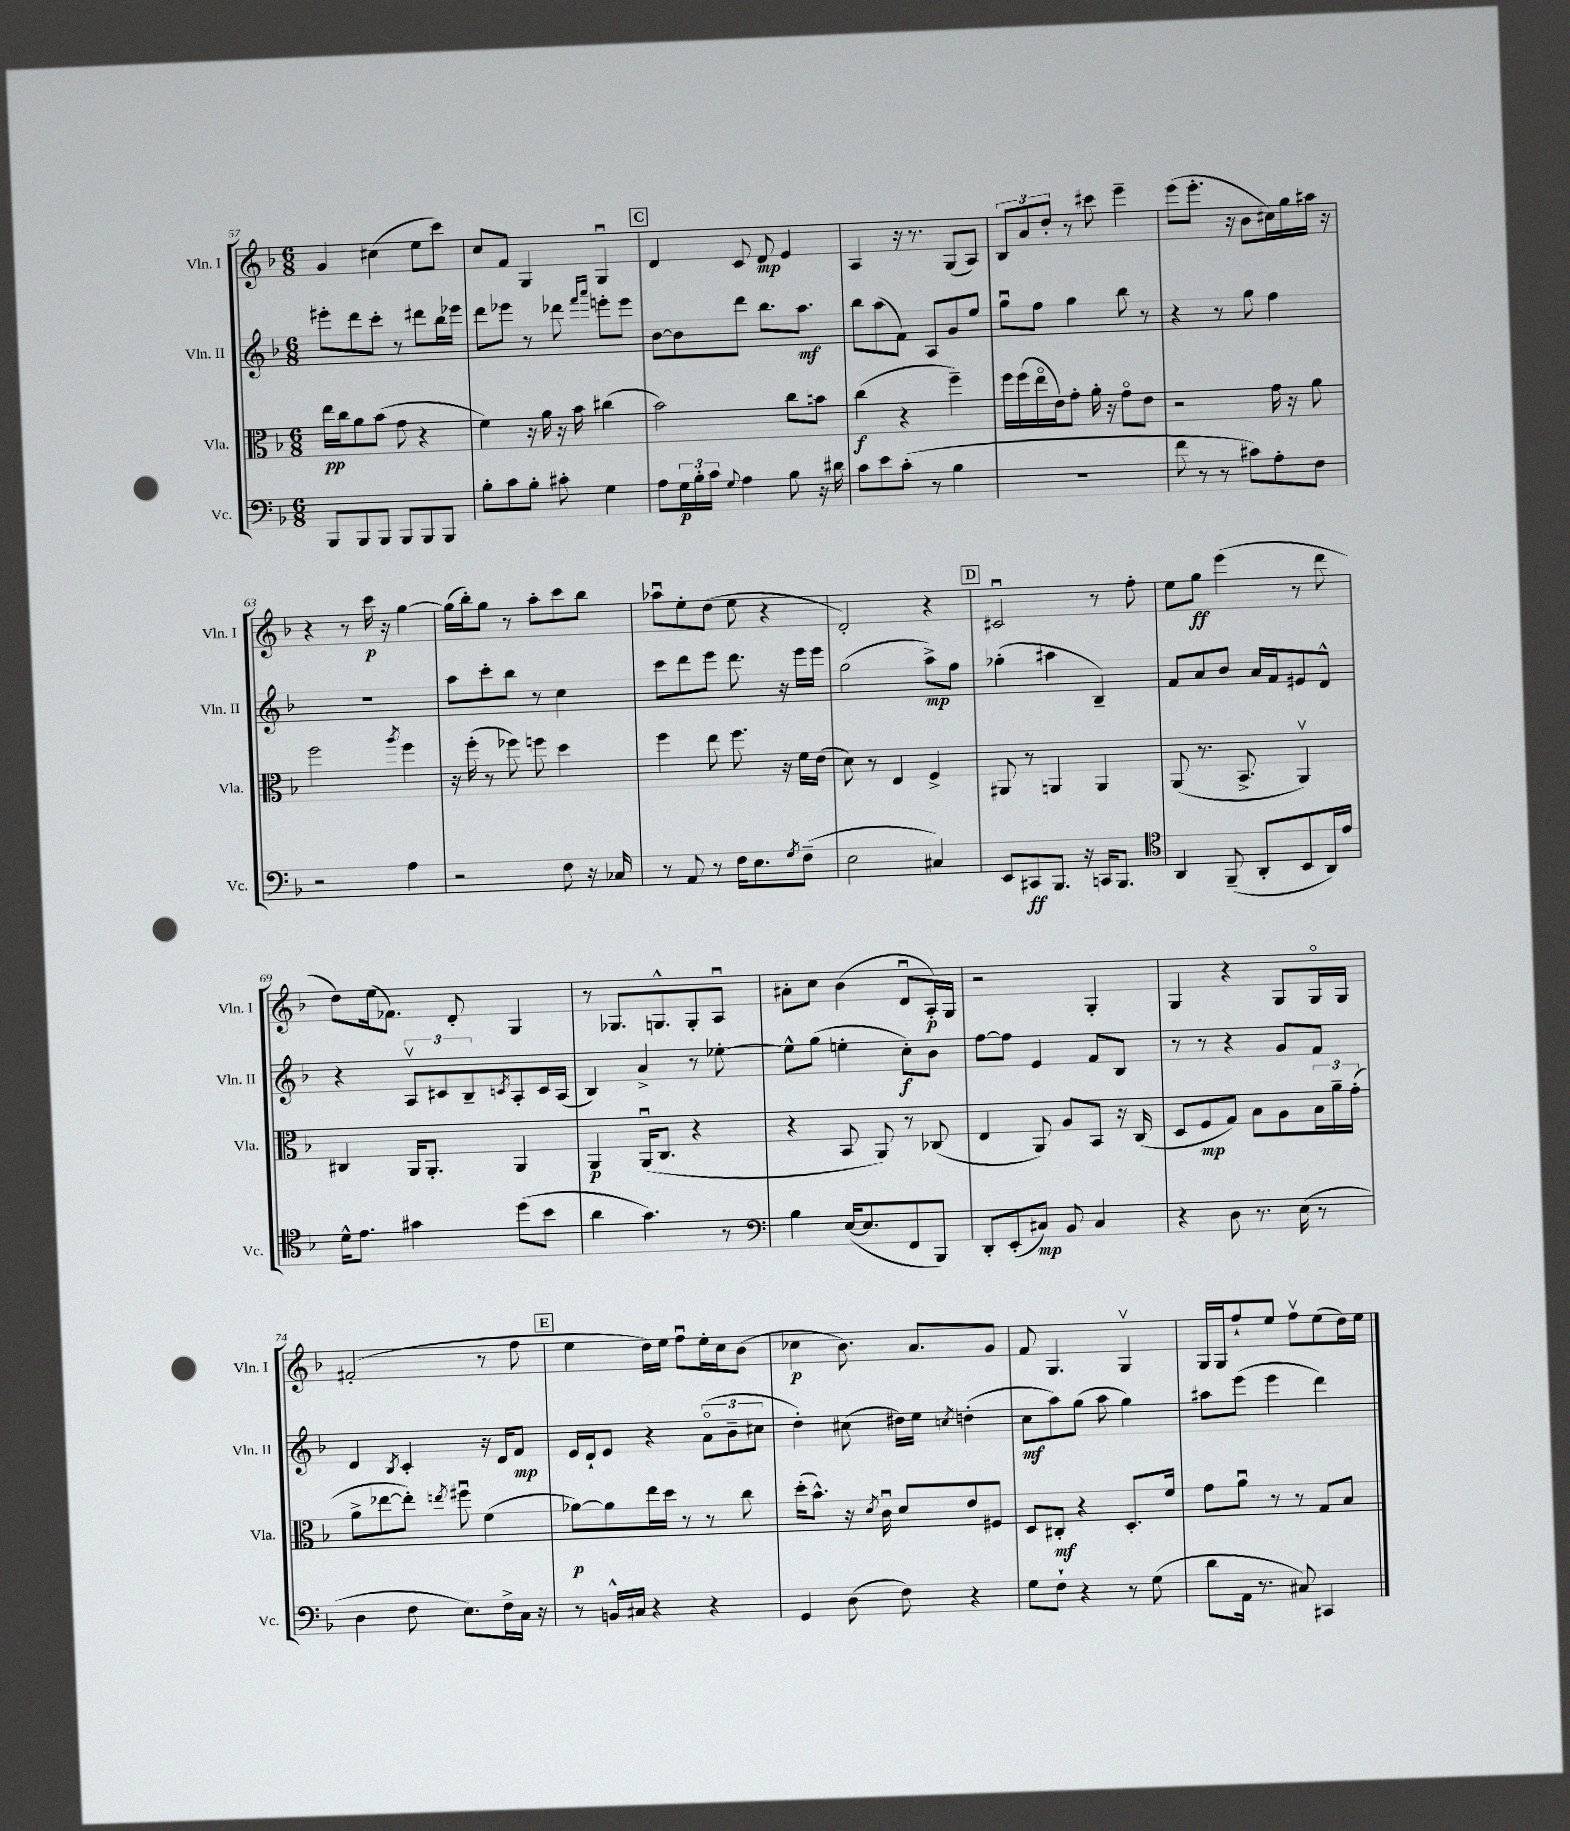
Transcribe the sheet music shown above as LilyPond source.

<<
\new StaffGroup <<
\new Staff = "s0" \with { instrumentName = "Vln. I" shortInstrumentName = "Vln. I" } {
    \clef treble \key f \major \numericTimeSignature \time 6/8
    g'4 cis''4( e''8 c'''8) |
    c''8 f'8 g4 g4\downbow |
    \mark \markup { \box "C" } d'4 c'8 d'8\mp e'4 |
    a4 r16 r8. g8( a8) |
    \tuplet 3/2 { bes8 a'8 d''8-. } r8 cis'''8 e'''4-- |
    e'''8( e'''8.-. r16 bes'8 cis''16) g''16 ais''16 r16 |
    r4 r8 c'''16\p r16 g''4~ |
    g''16( bes''16-.) g''8 r8 a''8-. c'''8 bes''8 |
    aes''8\downbow e''8-. d''8( e''8 r4 |
    d'2-.) r4 |
    \mark \markup { \box "D" } cis'2\downbow r8 f''8-. |
    e''8 g''8\ff e'''4( r8 d'''8 |
    d''8) e''16( fes'8.) d'8-. g4 |
    r8 ges8. g8.-^ g8-. a8\downbow |
    ais'8-. c''8 bes'4( d'8\downbow a16-.\p) g16 |
    r2 g4-. |
    g4 r4 g8 g16\flageolet g16 |
    fis'2-.( r8 f''8 |
    \mark \markup { \box "E" } e''4 d''16) e''16 f''8\downbow e''16-. c''16 bes'8( |
    ces''4\p bes'8.) a'8. g'8 |
    f'8 g4. g4\upbow |
    g16 g16 f''8-! e''8 f''8\upbow e''8( d''16) e''16 \bar "|." |
}
\new Staff = "s1" \with { instrumentName = "Vln. II" shortInstrumentName = "Vln. II" } {
    \clef treble \key f \major \numericTimeSignature \time 6/8
    eis'''8-. d'''8 c'''8-. r8 dis'''8 bes''16 ees'''16 |
    d'''8 ees'''8 r8 des'''8 \grace { f'''16 a'''16 } e'''8-. e'''8 |
    \mark \markup { \box "C" } bes'8~ bes'8 d'''8 bes''8. a''8.\mf |
    bes''8 a''8( f'8) a8 g'8 e''8 |
    g''8\downbow f''8 g''4 bes''8 r8 |
    r4 r8 g''8 f''4 |
    R2. |
    a''8 c'''8-. bes''8 r8 c''4 |
    c'''8 d'''8 e'''8 d'''8. r16 e'''16 e'''16 |
    g''2( a''8->\mp) f''8 |
    \mark \markup { \box "D" } ges''4-.( ais''4 bes4--) |
    f'8 a'8 bes'8 a'16 f'16 eis'8 d'8-^ |
    r4 \tuplet 3/2 { a8\upbow cis'8 bes8-- } \acciaccatura { c'8 } a8-. c'16 a16( |
    bes4) a'4-> r8 ees''8~-. |
    ees''8-^ g''8( e''4-. c''8-.\f) bes'8 |
    f''8~ f''8 e'4 f'8 bes8 |
    r8 r8 r4 g'8 f'8 |
    d'4 \acciaccatura { bes8 } c'4-. r16 d'16 f'8\mp |
    \mark \markup { \box "E" } e'16 d'16-! e'8 r4 \tuplet 3/2 { a'8\flageolet( bes'8-- cis''8 } |
    d''4-.) cis''8( dis''16) e''16 \acciaccatura { c''8 } d''4-.( |
    c''8\mf a''8) g''8( a''8 g''4) |
    ais''8 e'''8( e'''4 d'''4) \bar "|." |
}
\new Staff = "s2" \with { instrumentName = "Vla." shortInstrumentName = "Vla." } {
    \clef alto \key f \major \numericTimeSignature \time 6/8
    e''16\pp c''16 a'8 bes'8( g'8 r4 |
    f'4) r16 a'16 r16 bes'16 cis''4( |
    \mark \markup { \box "C" } bes'2) c''8 b'8 |
    c''4\f( r4 f''4--) |
    f''16 f''16( e''16\flageolet e'16) g'8-. a'16-. r16 g'8\flageolet e'8 |
    r2 g'16 r16 a'8 |
    f''2 \acciaccatura { a''8 } f''4 |
    r16 f''16-.( r8 fes''8) f''8 d''4 |
    f''4 e''8 f''8. r16 f'16 e'16( |
    d'8) r8 e4 f4-> |
    \mark \markup { \box "D" } ais,8 r8 a,4 a,4 |
    a,8( r8. bes,8.-> a,4\upbow) |
    cis4 a,16 a,8.-. a,4 |
    a,4\p a,16\downbow( c8. r4 |
    r4 bes,8 a,8) r8 ces8( |
    e4 a,8) a8 bes,8 r16 c16( |
    d8 f8\mp g8) bes8 a8 \tuplet 3/2 { bes16 a'16-- g'16-.( } |
    a'8-> ees''8~ ees''8-.) \acciaccatura { e''8 } fis''8\downbow f'4( |
    \mark \markup { \box "E" } aes'8~\p) aes'8 e''16 d''16 r8 r8 c''8 |
    d''16-.( bes'8.-^) r16 \acciaccatura { d'8 } c'16\downbow d'8 e'8 fis8 |
    d8 cis8-.\mf r4 d8.-. f'16 |
    g'8 a'8\downbow r8 r8 g8 bes8 \bar "|." |
}
\new Staff = "s3" \with { instrumentName = "Vc." shortInstrumentName = "Vc." } {
    \clef bass \key f \major \numericTimeSignature \time 6/8
    bes,,8 bes,,8 bes,,8 bes,,8 bes,,8 bes,,8 |
    bes8-. c'8 bes8-. cis'8-. g4 |
    \mark \markup { \box "C" } a8 \tuplet 3/2 { g16\p bes16-. c'16 } \appoggiatura { g8 } a4 bes8 r16 dis'16 |
    c'8 e'8 c'8-.( r8 bes4 |
    R2. |
    f'8 r8 r8 cis'8) a8-. f8 |
    r2 a4 |
    r2 f8 r16 ces16 |
    r8 a,8 r8 f16 e8. \acciaccatura { g8 } f8--( |
    e2 cis4) |
    \mark \markup { \box "D" } e,8 cis,8\ff bes,,8. r16 c,16 bes,,8. |
    \clef tenor a,4 f,8--( a,8-. bes,8 a,16) e'16 |
    d'16-^ e'8. gis'4 d''8( bes'8 |
    a'4 g'4.) r8 |
    \clef bass bes4 e16~( e8. f,8 bes,,8) |
    d,8-. e,8-.( cis8\mp) bes,8 cis4 |
    r4 d8 r8. e16( r8 |
    d4 f8 e8.) f16-> c16 r16 |
    \mark \markup { \box "E" } r8 b,16-^ cis16 r4 r4 |
    g,4 d8( f8) r4 |
    g8 f8-! r4 r8 g8( |
    d'8 a,16 r8. cis8) cis,4 \bar "|." |
}
>>
>>
\layout { \context { \Score currentBarNumber = #57 } }
